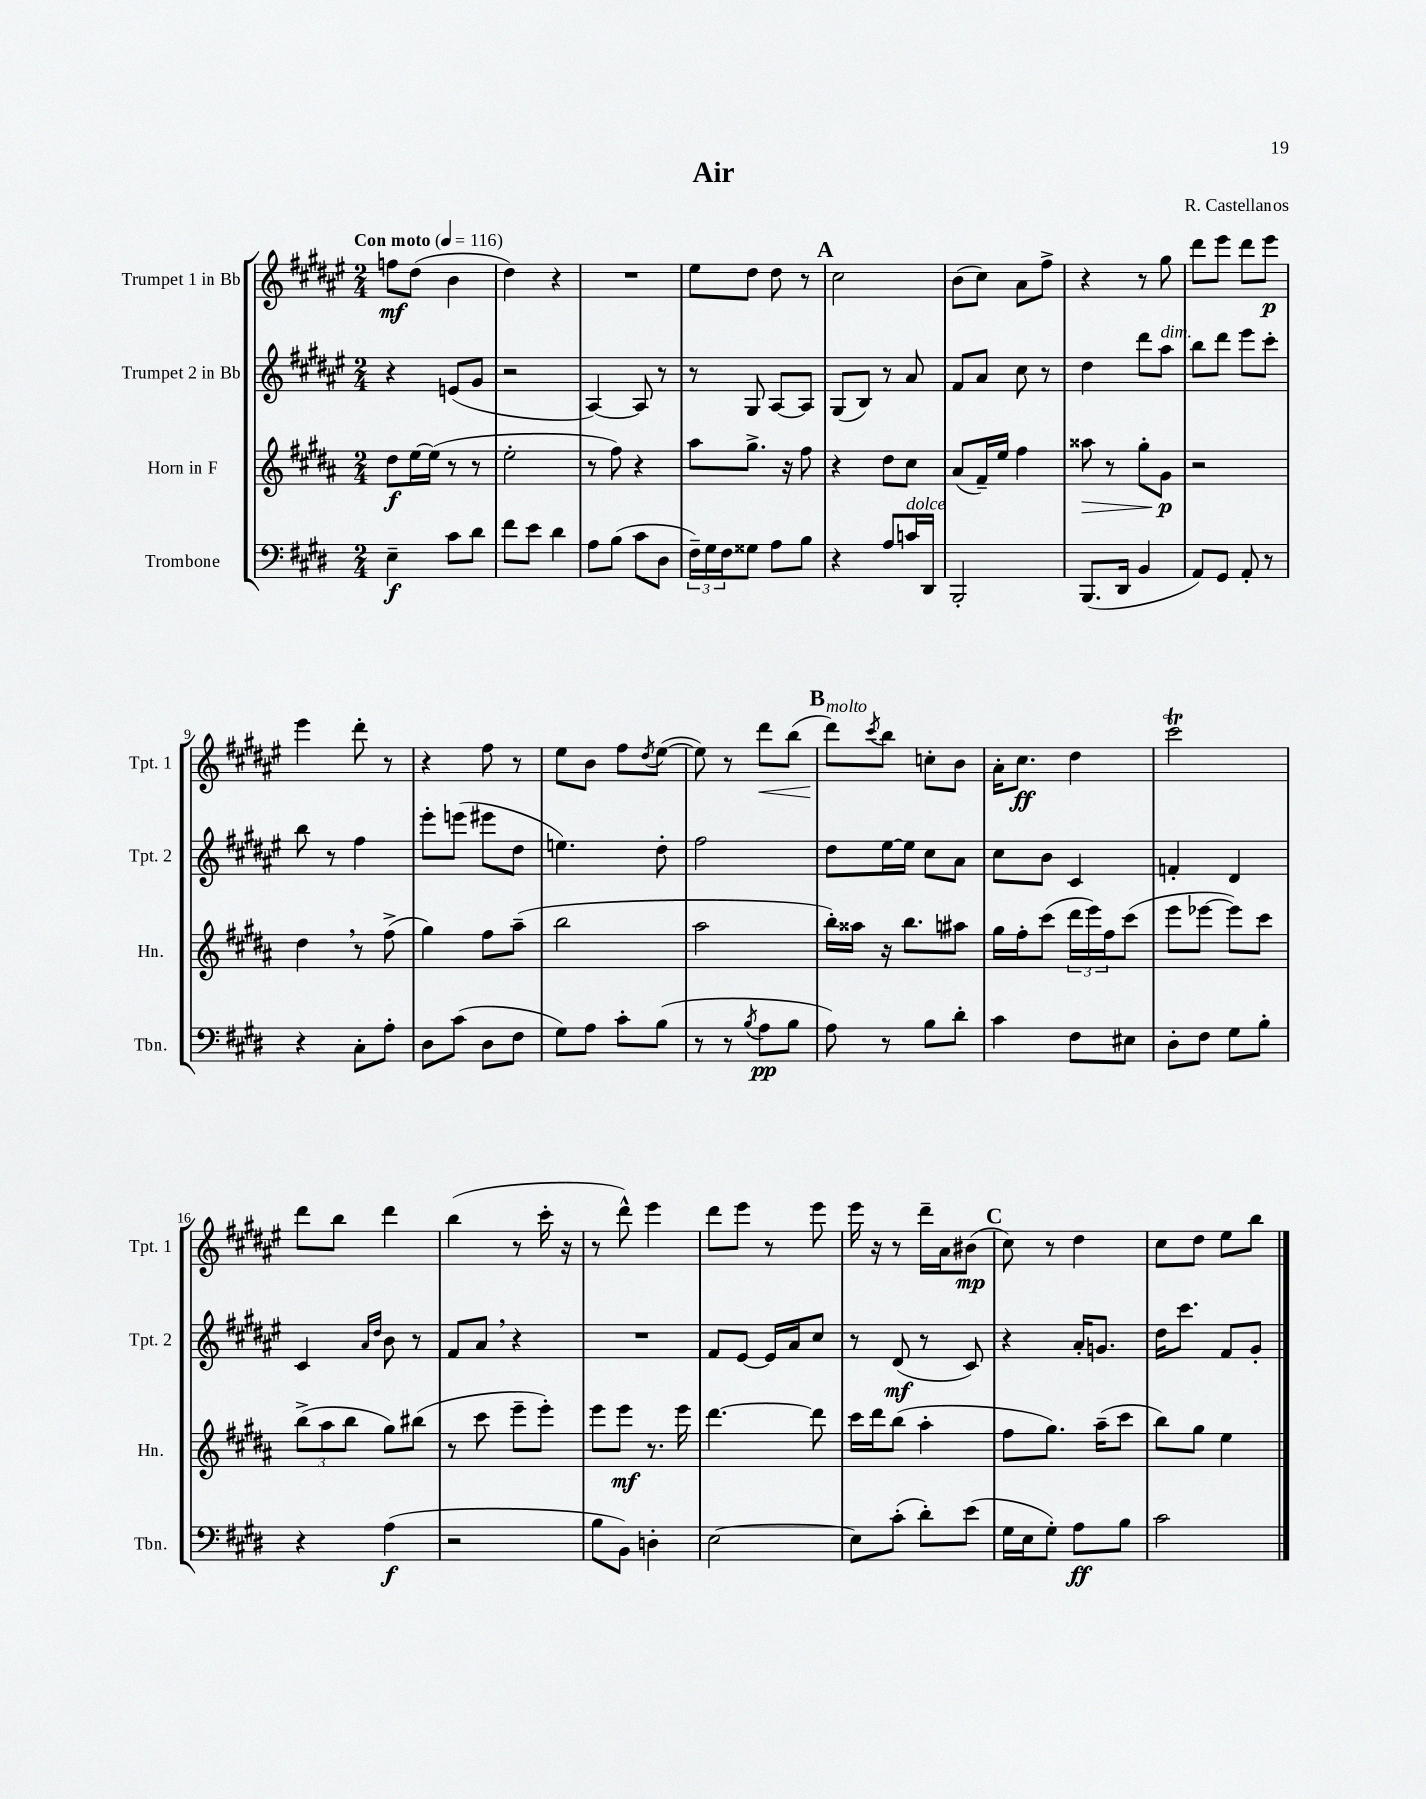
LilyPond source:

\header { title = "Air" composer = "R. Castellanos" }
<<
\new StaffGroup <<
\new Staff = "s0" \with { instrumentName = "Trumpet 1 in Bb" shortInstrumentName = "Tpt. 1" } {
    \clef treble \key fis \major \numericTimeSignature \time 2/4 \tempo "Con moto" 4 = 116
    f''8\mf dis''8( b'4 |
    dis''4) r4 |
    R2 |
    eis''8 dis''8 dis''8 r8 |
    \mark \markup { \bold "A" } cis''2 |
    b'8( cis''8) ais'8 fis''8-> |
    r4 r8 gis''8 |
    dis'''8 eis'''8 dis'''8 eis'''8\p |
    eis'''4 dis'''8-. r8 |
    r4 fis''8 r8 |
    eis''8 b'8 fis''8 \acciaccatura { dis''8 } eis''8~( |
    eis''8) r8 dis'''8\< b''8( |
    \mark \markup { \bold "B" } dis'''8\!^\markup { \italic "molto" }) \acciaccatura { cis'''8 } b''8 c''8-. b'8 |
    ais'16-. cis''8.\ff dis''4 |
    cis'''2\trill |
    dis'''8 b''8 dis'''4 |
    b''4( r8 cis'''16-. r16 |
    r8 dis'''8-^) eis'''4 |
    dis'''8 eis'''8 r8 eis'''8 |
    eis'''16 r16 r8 dis'''16-- ais'16 bis'8\mp( |
    \mark \markup { \bold "C" } cis''8) r8 dis''4 |
    cis''8 dis''8 eis''8 b''8 \bar "|." |
}
\new Staff = "s1" \with { instrumentName = "Trumpet 2 in Bb" shortInstrumentName = "Tpt. 2" } {
    \clef treble \key fis \major \numericTimeSignature \time 2/4
    r4 e'8( gis'8 |
    r2 |
    ais4~) ais8 r8 |
    r8 gis8 ais8~ ais8 |
    \mark \markup { \bold "A" } gis8( b8) r8 ais'8 |
    fis'8 ais'8 cis''8 r8 |
    dis''4 dis'''8 ais''8^\markup { \italic "dim." } |
    b''8 dis'''8 eis'''8 cis'''8-. |
    b''8 r8 fis''4 |
    eis'''8-. e'''8( eis'''8 dis''8 |
    e''4.) dis''8-. |
    fis''2 |
    \mark \markup { \bold "B" } dis''8 eis''16~ eis''16 cis''8 ais'8 |
    cis''8 b'8 cis'4 |
    f'4-. dis'4 |
    cis'4 \grace { ais'16 dis''16 } b'8 r8 |
    fis'8 ais'8 \breathe r4 |
    R2 |
    fis'8 eis'8~ eis'16 ais'16 cis''8 |
    r8 dis'8\mf( r8 cis'8) |
    \mark \markup { \bold "C" } r4 ais'16-. g'8. |
    dis''16 cis'''8. fis'8 gis'8-. \bar "|." |
}
\new Staff = "s2" \with { instrumentName = "Horn in F" shortInstrumentName = "Hn." } {
    \clef treble \key b \major \numericTimeSignature \time 2/4
    dis''8\f e''16~ e''16( r8 r8 |
    e''2-. |
    r8 fis''8) r4 |
    ais''8 gis''8.-> r16 fis''8 |
    \mark \markup { \bold "A" } r4 dis''8 cis''8 |
    ais'8( fis'16--) e''16 fis''4 |
    aisis''8\> r8 gis''8-. gis'8\p\! |
    r2 |
    dis''4 \breathe r8 fis''8->( |
    gis''4) fis''8 ais''8--( |
    b''2 |
    ais''2 |
    \mark \markup { \bold "B" } b''16-.) aisis''16 r16 b''8. ais''8 |
    gis''16 fis''16-. cis'''8( \tuplet 3/2 { dis'''16 e'''16) fis''16 } cis'''8( |
    e'''8 ees'''8~ ees'''8) cis'''8 |
    \tuplet 3/2 { b''8->( ais''8 b''8 } gis''8) bis''8( |
    r8 cis'''8 e'''8-- e'''8-.) |
    e'''8 e'''8\mf r8. e'''16 |
    dis'''4.~ dis'''8 |
    cis'''16 dis'''16 b''8( ais''4-. |
    \mark \markup { \bold "C" } fis''8 gis''8.) ais''16--( cis'''8 |
    b''8) gis''8 e''4 \bar "|." |
}
\new Staff = "s3" \with { instrumentName = "Trombone" shortInstrumentName = "Tbn." } {
    \clef bass \key e \major \numericTimeSignature \time 2/4
    e4--\f cis'8 dis'8 |
    fis'8 e'8 dis'4 |
    a8 b8( cis'8 dis8 |
    \tuplet 3/2 { fis16--) gis16 fis16 } gisis8 a8 b8 |
    \mark \markup { \bold "A" } r4 a8 c'16^\markup { \italic "dolce" } dis,16 |
    b,,2-. |
    b,,8.( dis,16 b,4 |
    a,8) gis,8 a,8-. r8 |
    r4 cis8-. a8-. |
    dis8 cis'8( dis8 fis8 |
    gis8) a8 cis'8-. b8( |
    r8 r8 \acciaccatura { b8 } a8\pp b8 |
    \mark \markup { \bold "B" } a8) r8 b8 dis'8-. |
    cis'4 fis8 eis8 |
    dis8-. fis8 gis8 b8-. |
    r4 a4\f( |
    r2 |
    b8 b,8) d4-. |
    e2~ |
    e8 cis'8-.( dis'8-.) e'8( |
    \mark \markup { \bold "C" } gis16 e16 gis8-.) a8\ff b8 |
    cis'2 \bar "|." |
}
>>
>>
